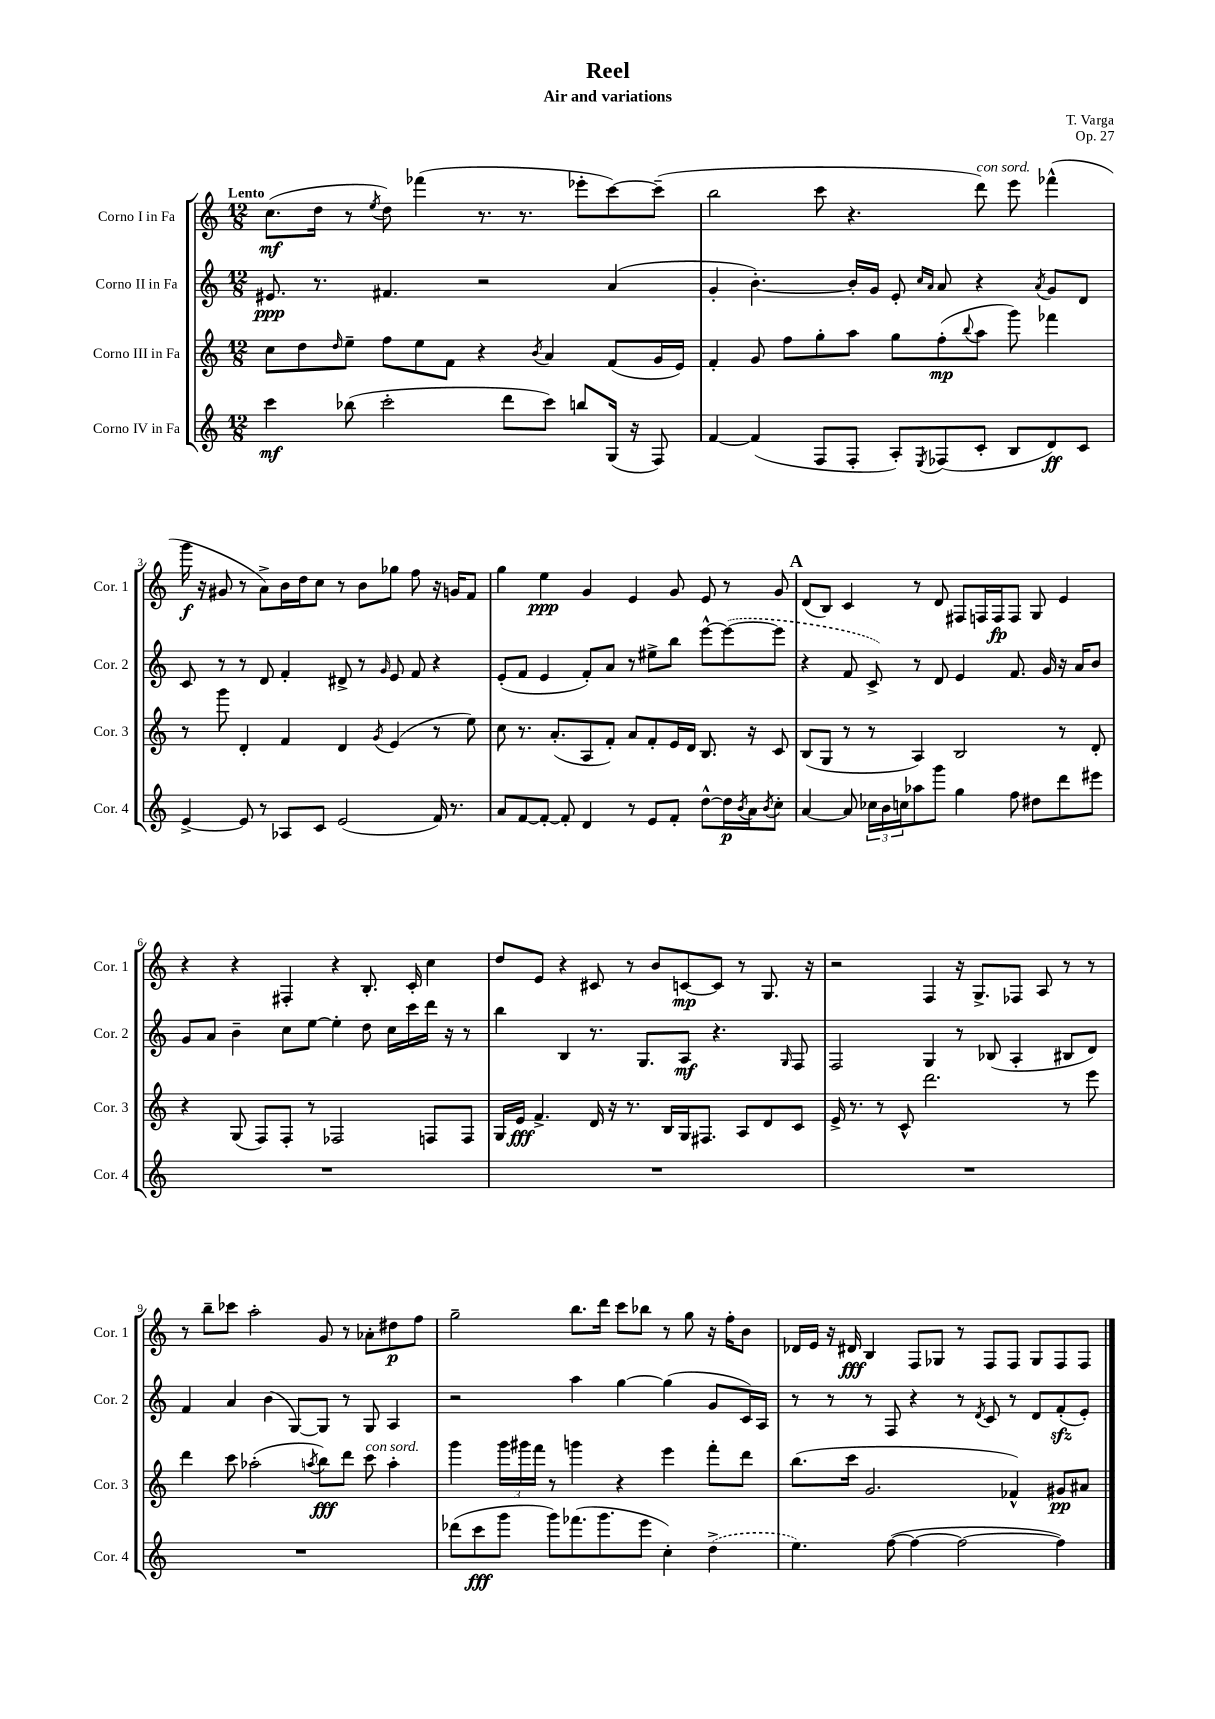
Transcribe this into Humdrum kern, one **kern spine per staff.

**kern	**dynam	**kern	**dynam	**kern	**dynam	**kern	**dynam
*part4	*part4	*part3	*part3	*part2	*part2	*part1	*part1
*staff4	*staff4	*staff3	*staff3	*staff2	*staff2	*staff1	*staff1
*I"Corno IV in Fa	*	*I"Corno III in Fa	*	*I"Corno II in Fa	*	*I"Corno I in Fa	*
*I'Cor. 4	*	*I'Cor. 3	*	*I'Cor. 2	*	*I'Cor. 1	*
*clefG2	*	*clefG2	*	*clefG2	*	*clefG2	*
*k[]	*	*k[]	*	*k[]	*	*k[]	*
*M12/8	*	*M12/8	*	*M12/8	*	*M12/8	*
=1	=1	=1	=1	=1	=1	=1	=1
!	!	!	!	!	!	!LO:TX:a:B:t=Lento	!
4ccc\	mf	8cc\L	.	8.e#X/	ppp	(8.cc\L	mf
.	.	8dd\	.	.	.	.	.
.	.	.	.	8.r	.	16dd\Jk	.
.	.	16qqdd/	.	.	.	.	.
(8bb-X\	.	8ee~\J	.	.	.	8r	.
.	.	.	.	.	.	8qee/	.
2ccc'\	.	8ff\L	.	4.f#X/	.	8dd\)	.
.	.	8ee\	.	.	.	(4fff-X\	.
.	.	8f\J	.	.	.	.	.
.	.	4r	.	2r	.	8.r	.
8ddd\L	.	.	.	.	.	.	.
.	.	.	.	.	.	8.r	.
.	.	8qb/	.	.	.	.	.
8ccc\J)	.	4a/	.	.	.	.	.
8bbn/L	.	.	.	.	.	8eee-X'\L	.
(16G/Jk	.	(8f/L	.	(4a/	.	[8ccc\)	.
16r	.	.	.	.	.	.	.
8F/)	.	16g/L	.	.	.	(8ccc~\J]	.
.	.	16e/JJ)	.	.	.	.	.
=2	=2	=2	=2	=2	=2	=2	=2
[4f/	.	4f'/	.	4g'/	.	2bb\	.
(4f/]	.	8g/	.	[4.b'\)	.	.	.
.	.	8ff\L	.	.	.	.	.
8F/L	.	8gg'\	.	.	.	8ccc\	.
8F'/J	.	8aa\J	.	16b'/LL]	.	4.r	.
.	.	.	.	16g/JJ	.	.	.
8A'/L)	.	8gg\L	.	8e'/	.	.	.
.	.	.	.	16qqcc/LL	.	.	.
8qE/	.	.	.	16qqa/JJ	.	.	.
(8F-X/	.	(8ff'\	mp	8a/	.	.	.
.	.	8qqbb/	.	.	.	.	.
!	!	!	!	!	!	!LO:TX:a:i:t=con sord.	!
8c'/J	.	8aa\J	.	4r	.	8ddd\)	.
8B/L	.	8ggg\)	.	.	.	8eee\	.
.	.	.	.	8qa/	.	.	.
8d/)	ff	4fff-X\	.	8g/L	.	(4fff-X^^\	.
8c/J	.	.	.	8d/J	.	.	.
!!LO:LB:g=z
=3	=3	=3	=3	=3	=3	=3	=3
[4e^/	.	8r	.	8c/	.	16ggg\	f
.	.	.	.	.	.	16r	.
.	.	8ggg\	.	8r	.	8g#X/	.
8e/]	.	4d'/	.	8r	.	8r	.
8r	.	.	.	8d/	.	8a^\L)	.
8A-X/L	.	4f/	.	4f'/	.	16b\L	.
.	.	.	.	.	.	16dd\J	.
8c/J	.	.	.	.	.	8cc\J	.
(2e/	.	4d/	.	8d#X^/	.	8r	.
.	.	.	.	8r	.	8b\L	.
.	.	8qg/	.	16qqg/	.	.	.
.	.	(4e/	.	8e/	.	8gg-X\J	.
.	.	.	.	8f/	.	8ff\	.
16f/)	.	8r	.	4r	.	16r	.
8.r	.	.	.	.	.	16gn/KL	.
.	.	8ee\)	.	.	.	8f/J	.
=4	=4	=4	=4	=4	=4	=4	=4
8a/L	.	8cc\	.	(8e'/L	.	4gg\	.
[8f/	.	8.r	.	8f/J	.	.	.
8f'/J_	.	.	.	4e/	.	4ee\	ppp
.	.	(8.a'/L	.	.	.	.	.
8f'/]	.	.	.	.	.	.	.
4d/	.	8A/	.	8f'/L)	.	4g/	.
.	.	8f'/J)	.	8a/J	.	.	.
8r	.	8a/L	.	8r	.	4e/	.
8e/L	.	8f'/	.	8ee#X^\L	.	.	.
8f'/J	.	16e/L	.	8bb\J	.	8g/	.
.	.	16d/JJ	.	.	.	.	.
[8dd^^\L	.	8.B/	.	[8eee^^\L	.	8e/	.
16dd\L]	p	.	.	(8eee\_	.	8r	.
8qb/	.	.	.	.	.	.	.
16a\J	.	16r	.	.	.	.	.
8qb/	.	.	.	.	.	.	.
8cc'\J	.	8c/	.	8eee\J]	.	8g/	.
!!LO:REH:place=s1:t=A
=5	=5	=5	=5	=5	=5	=5	=5
[4a/	.	(8B/L	.	4r	.	(8d/L	.
.	.	8G/J	.	.	.	8B/J)	.
8a/]	.	8r	.	8f/	.	4c/	.
24cc-X\LL	.	8r	.	8c^/)	.	.	.
24b\	.	.	.	.	.	.	.
24ccn\J	.	.	.	.	.	.	.
8aa-X\	.	4A/)	.	8r	.	8r	.
8ggg\J	.	.	.	8d/	.	8d/	.
4gg\	.	2B/	.	4e/	.	8F#X/L	.
.	.	.	.	.	.	16Fn/L	.
.	.	.	.	.	.	16F/J	fp
8ff\	.	.	.	8.f/	.	8F/J	.
8dd#X\L	.	.	.	.	.	8G/	.
.	.	.	.	16g/	.	.	.
8ddd\	.	8r	.	16r	.	4e/	.
.	.	.	.	16a/KL	.	.	.
8eee#X\J	.	8d'/	.	8b/J	.	.	.
!!LO:LB:g=z
=6	=6	=6	=6	=6	=6	=6	=6
1.r	.	4r	.	8g/L	.	4r	.
.	.	.	.	8a/J	.	.	.
.	.	(8G/	.	4b~\	.	4r	.
.	.	8F/L)	.	.	.	.	.
.	.	8F'/J	.	8cc\L	.	4F#X'/	.
.	.	8r	.	[8ee\J	.	.	.
.	.	2F-X/	.	4ee'\]	.	4r	.
.	.	.	.	8dd\	.	8.B'/	.
.	.	.	.	16cc\LL	.	.	.
.	.	.	.	16ccc\	.	16c'/	.
.	.	8Fn/L	.	16ddd\JJ	.	4cc\	.
.	.	.	.	16r	.	.	.
.	.	8F/J	.	8r	.	.	.
=7	=7	=7	=7	=7	=7	=7	=7
1.r	.	16G/LL	.	4bb\	.	8dd/L	.
.	.	16e/JJ	fff	.	.	.	.
.	.	4.f^/	.	.	.	8e/J	.
.	.	.	.	4B/	.	4r	.
.	.	16d/	.	8.r	.	8c#X/	.
.	.	16r	.	.	.	.	.
.	.	8.r	.	.	.	8r	.
.	.	.	.	8.G/L	.	.	.
.	.	.	.	.	.	8b/L	.
.	.	16B/LL	.	.	.	.	.
.	.	16G/J	.	8A/J	mf	[8cn/	mp
.	.	8.F#X/J	.	.	.	.	.
.	.	.	.	4.r	.	8c/J]	.
.	.	8A/L	.	.	.	8r	.
.	.	8d/	.	.	.	8.G/	.
.	.	.	.	16qqG/	.	.	.
.	.	8c/J	.	8F/	.	.	.
.	.	.	.	.	.	16r	.
=8	=8	=8	=8	=8	=8	=8	=8
1.r	.	16e^/	.	2F/	.	2r	.
.	.	8.r	.	.	.	.	.
.	.	8r	.	.	.	.	.
.	.	8c^^/	.	.	.	.	.
.	.	2.ddd\	.	4G/	.	4F/	.
.	.	.	.	8r	.	16r	.
.	.	.	.	.	.	8.G^/L	.
.	.	.	.	(8B-X/	.	.	.
.	.	.	.	4A'/	.	8F-X/J	.
.	.	.	.	.	.	8A/	.
.	.	8r	.	8B#X/L	.	8r	.
.	.	8eee\	.	8d/J)	.	8r	.
!!LO:LB:g=z
=9	=9	=9	=9	=9	=9	=9	=9
1.r	.	4ddd\	.	4f/	.	8r	.
.	.	.	.	.	.	8bb~\L	.
.	.	8ccc\	.	4a/	.	8ccc-X\J	.
.	.	(2aa-X'\	.	.	.	2aa'\	.
.	.	.	.	(4b\	.	.	.
.	.	.	.	[8G/L)	.	.	.
.	.	8qaan/	.	.	.	.	.
.	.	8bb\L)	fff	8G/J]	.	8g/	.
.	.	8ddd\J	.	8r	.	8r	.
!	!	!LO:TX:a:i:t=con sord.	!	!	!	!	!
.	.	8ccc\	.	8G/	.	8a-X'\L	.
.	.	4aa'\	.	4A/	.	8dd#X\	p
.	.	.	.	.	.	8ff\J	.
=10	=10	=10	=10	=10	=10	=10	=10
(8ddd-X\L	.	4ggg\	.	2r	.	2gg~\	.
8ccc\	fff	.	.	.	.	.	.
8ggg\J	.	24ggg\LL	.	.	.	.	.
.	.	24ggg#X\	.	.	.	.	.
.	.	24fff\JJ	.	.	.	.	.
8ggg\L)	.	8r	.	.	.	.	.
(8.fff-X\	.	4gggn\	.	4aa\	.	8.bb\L	.
8.ggg\	.	.	.	.	.	16ddd\Jk	.
.	.	4r	.	[4gg\	.	8ccc\L	.
8eee\J	.	.	.	.	.	8bb-X\J	.
4cc'\)	.	4eee\	.	(4gg\]	.	8r	.
.	.	.	.	.	.	8gg\	.
(4dd^\	.	8fff'\L	.	8g/L	.	16r	.
.	.	.	.	.	.	16ff'\KL	.
.	.	8ddd\J	.	16c/L)	.	8b\J	.
.	.	.	.	16A/JJ	.	.	.
=11	=11	=11	=11	=11	=11	=11	=11
4.ee\)	.	(8.bb\L	.	8r	.	16d-X/LL	.
.	.	.	.	.	.	16e/JJ	.
.	.	.	.	8r	.	16r	.
.	.	16ccc\Jk	.	.	.	16d#X/	fff
.	.	2.g/	.	8r	.	4B/	.
([8ff\	.	.	.	8F/	.	.	.
4ff\_	.	.	.	4r	.	8F/L	.
.	.	.	.	.	.	8G-X/J	.
2ff\_	.	.	.	8r	.	8r	.
.	.	.	.	8qd/	.	.	.
.	.	.	.	8c/	.	8F/L	.
.	.	4f-X^^/)	.	8r	.	8F/J	.
.	.	.	.	8d/L	.	8G-/L	.
4ff\])	.	8g#X/L	pp	(8fzz'/	.	8F/	.
.	.	8a#X/J	.	8e'/J)	.	8F/J	.
==	==	==	==	==	==	==	==
*-	*-	*-	*-	*-	*-	*-	*-
